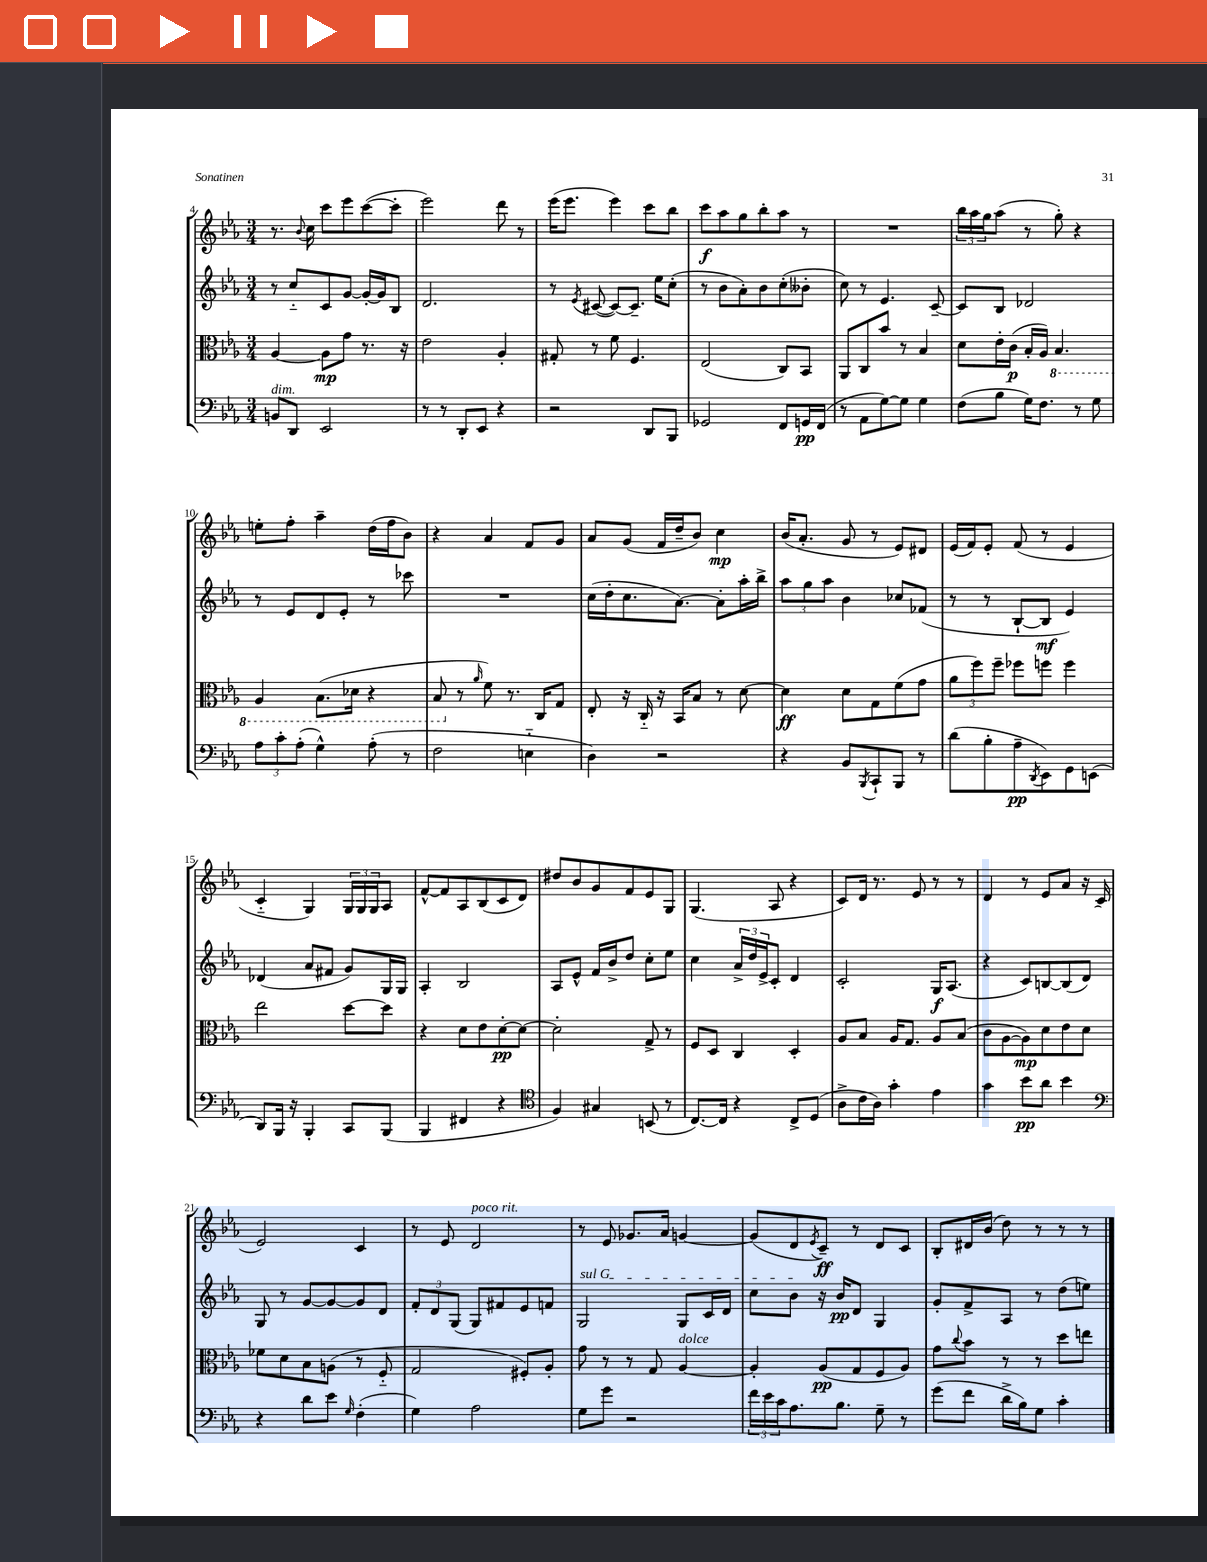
<<
\new StaffGroup <<
\new Staff = "s0" {
    \clef treble \key ees \major \numericTimeSignature \time 3/4
    r8. \appoggiatura { bes'8 } c''16 c'''8 ees'''8 c'''8~( c'''8-. |
    ees'''2) d'''8 r8 |
    ees'''16( ees'''8. ees'''4) c'''8 bes''8 |
    c'''8\f aes''8 g''8 bes''8-. aes''8 r8 |
    R2. |
    \tuplet 3/2 { bes''16 aes''16 g''16 } aes''8( r8 g''8-.) r4 |
    e''8-. f''8-. aes''4-- d''16( f''16 bes'8) |
    r4 aes'4 f'8 g'8 |
    aes'8 g'8( f'16 d''16-- bes'8) c''4\mp |
    bes'16( aes'8.-. g'8 r8 ees'8) dis'8 |
    ees'16( f'16) ees'8-. f'8( r8 ees'4 |
    c'4-_ g4) \tuplet 3/2 { g16 g16 g16 } aes8 |
    f'8~-^ f'8 aes8 bes8( c'8 d'8) |
    dis''8 bes'8 g'8 f'8 ees'8 g8 |
    g4.( aes8 r4 |
    c'8) d'16 r8. ees'8 r8 r8 |
    d'4 r8 ees'8 aes'8 r16 c'16( |
    ees'2) c'4 |
    r8 ees'8 d'2^\markup { \italic "poco rit." } |
    r8 ees'8 ges'8. aes'16 g'4~ |
    g'8( d'8 \acciaccatura { ees'8 } c'8--\ff) r8 d'8 c'8 |
    bes8-. dis'16 bes'16( d''8) r8 r8 r8 \bar "|." |
}
\new Staff = "s1" {
    \clef treble \key ees \major \numericTimeSignature \time 3/4
    r8 c''8-_ c'8 g'8~ g'16~-. g'16 bes8 |
    d'2. |
    r8 \acciaccatura { ees'8 } cis'8~( cis'8~) cis'8.-- ees''16 c''8-.( |
    r8 bes'8 aes'8-.) bes'8 c''8-.( beses'8-. |
    c''8) r8 ees'4. c'8~-- |
    c'8 bes8 des'2 |
    r8 ees'8 d'8 ees'8-. r8 ces'''8 |
    R2. |
    c''16( d''16-. c''8. aes'8.~) aes'8-. aes''16-. bes''16-> |
    \tuplet 3/2 { aes''8 g''8 aes''8 } bes'4 ces''8 fes'8( |
    r8 r8 bes8~-! bes8\mf ees'4) |
    des'4( aes'8 fis'8 g'8) g16 g16 |
    aes4-. bes2 |
    aes8 ees'8-^ f'16 bes'16-> d''8 c''8-. ees''8 |
    c''4 \tuplet 3/2 { aes'16-> d''16 ees'16-> } c'8-. d'4 |
    c'2-. g16\f aes8.( |
    r4 c'8) b8~ b8( d'8) |
    g8 r8 g'8~ g'8~ g'8 d'8 |
    \tuplet 3/2 { f'8-. d'8 g8( } g8) fis'8 ees'8 f'8 |
    \once \override TextSpanner.bound-details.left.text = \markup { \italic "sul G" } g2\startTextSpan g8 c'16 d'16 |
    c''8 bes'8\stopTextSpan r16 bes'16\pp d'8 g4 |
    g'8-. f'8-> aes8 r8 d''8( e''8) \bar "|." |
}
\new Staff = "s2" {
    \clef alto \key ees \major \numericTimeSignature \time 3/4
    aes4~ aes8\mp g'8 r8. r16 |
    ees'2 aes4-. |
    gis8-. r8 f'8 f4. |
    ees2( c8) bes,8 |
    aes,8 c8 bes'8 r8 bes4 |
    d'8 ees'16-. c'16\p( bes16-. aes16) \ottava #-1 bes,4. |
    aes,4 bes,8.( des16 r4 |
    bes,8 \ottava #0 r8 \grace { aes'16 } f'8) r8. c16 g8 |
    ees8-. r16 c16-_ r16 bes,16 bes8 r8 d'8~ |
    d'4\ff d'8 g8 f'8( g'8 |
    \tuplet 3/2 { aes'8 f''8) f''8-- } fes''8 f''8 f''4 |
    ees''2 d''8~ d''8 |
    r4 d'8 ees'8 d'8~-.\pp d'8~ |
    d'2-. g8-> r8 |
    f8 d8 c4 d4-. |
    aes8 bes8 aes16 g8. aes8 bes8( |
    c'8 aes8~ aes8\mp) d'8 ees'8 d'8 |
    fes'8 d'8 bes8 a8( r8 f8-_ |
    g2 fis8-.) aes8-. |
    g'8 r8 r8 g8 aes4~^\markup { \italic "dolce" } |
    aes4-. aes8\pp( g8 f8 aes8) |
    g'8 \appoggiatura { c''8 } bes'8 r8 r8 d''8 e''8 \bar "|." |
}
\new Staff = "s3" {
    \clef bass \key ees \major \numericTimeSignature \time 3/4
    b,8^\markup { \italic "dim." } d,8 ees,2 |
    r8 r8 d,8-. ees,8 r4 |
    r2 d,8 bes,,8 |
    ges,2 f,8 g,16\pp f,16( |
    r8 aes,8 g8~) g8 g4 |
    f8( bes8 g16) f8. r8 g8 |
    \tuplet 3/2 { aes8 c'8-. aes8-.( } g4-^) aes8-.( r8 |
    f2 e4-_ |
    d4) r2 |
    r4 bes,8 \acciaccatura { bes,,8 } c,8-! bes,,8 r8 |
    d'8( bes8-. aes8--\pp \acciaccatura { d,8 } ees,8) g,8 e,8( |
    d,8) bes,,16 r16 bes,,4-. c,8 bes,,8( |
    bes,,4 fis,4 r4 |
    \clef tenor f4) gis4 b,8( r8 |
    c8.~) c16 r4 c8-> d8( |
    aes8-> c'16 aes16) g'4-. ees'4 |
    g'4 bes'8\pp aes'8 bes'4 |
    \clef bass r4 d'8 ees'8 \grace { g16 } f4-.( |
    g4) aes2 |
    g8 g'8 r2 |
    \tuplet 3/2 { f'16 ees'16 c'16 } aes8. bes8. g8-- r8 |
    g'8( f'8 d'16-> bes16) g8 c'4-. \bar "|." |
}
>>
>>
\layout { \context { \Score currentBarNumber = #4 } }
